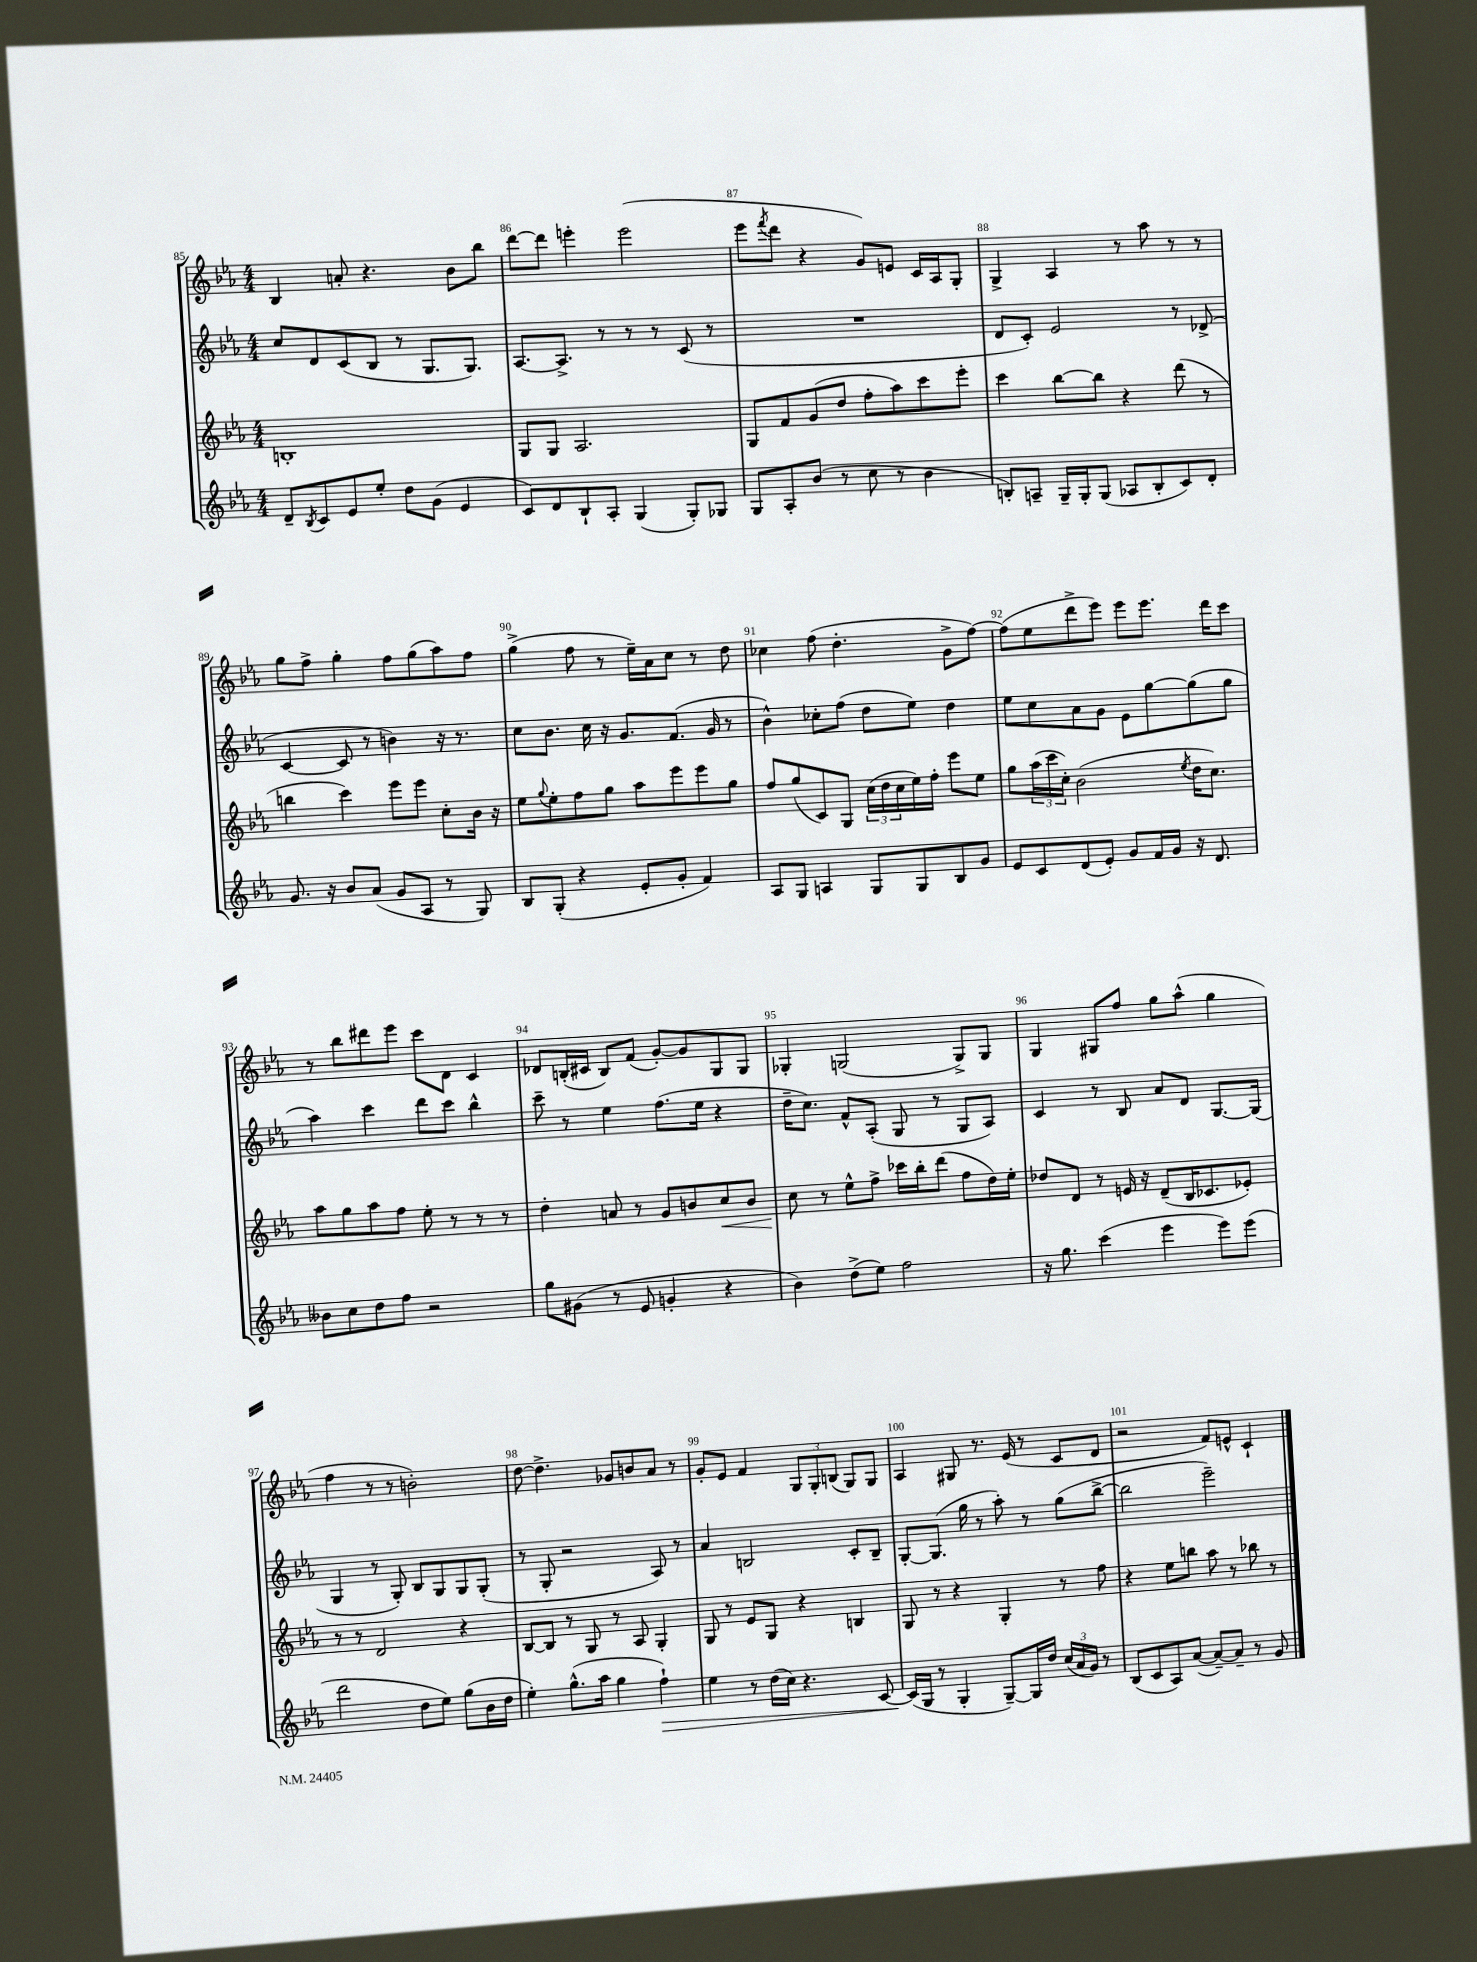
<<
\new StaffGroup <<
\new Staff = "s0" {
    \clef treble \key ees \major \numericTimeSignature \time 4/4
    bes4 a'8-. r4. bes'8 bes''8 |
    d'''8~ d'''8 e'''4-. e'''2( |
    ees'''8 \acciaccatura { f'''8 } d'''8 r4 g'8) e'8 c'16 aes16 g8-. |
    g4-> aes4 r8 aes''8 r8 r8 |
    g''8 f''8-> g''4-. f''8 g''8( aes''8) f''8 |
    g''4->( f''8 r8 ees''16--) aes'16 c''8 r8 d''8 |
    ces''4 f''8( d''4.-. g'8-> f''8~) |
    f''8( ees''8 d'''8-> ees'''8) ees'''8 ees'''8. d'''16 c'''8 |
    r8 bes''8 dis'''8 ees'''8 c'''8 d'8 c'4 |
    des'8 b16-.( cis'16 b8) f'8( g'8~-.) g'8 g8 g8 |
    ges4-. g2( g8->) g8 |
    g4 gis8 f''8 g''8 aes''8-^( g''4 |
    f''4 r8 r8 b'2-.) |
    d''8~ d''4.-> ges'8 b'8 aes'8 r8 |
    g'8-. ees'8 f'4 \tuplet 3/2 { g8 g8-. b8( } g8) g8 |
    aes4 gis8 r8. ees'16( r8 c'8 d'8 |
    r2 f'8) e'8-^ c'4-! \bar "|." |
}
\new Staff = "s1" {
    \clef treble \key ees \major \numericTimeSignature \time 4/4
    c''8 d'8 c'8( bes8 r8 g8. g8.) |
    aes8.~ aes8.-> r8 r8 r8 c'8( r8 |
    R1 |
    d'8 c'8-.) ees'2 r8 des'8->( |
    c'4~ c'8 r8 b'4) r16 r8. |
    c''8 bes'8. c''16 r16 g'8. f'8.( g'16 r8 |
    bes'4-^) ces''8-. f''8( d''8 ees''8) d''4 |
    ees''8 c''8 aes'8 g'8 ees'8 g''8~ g''8( g''8 |
    aes''4) c'''4 d'''8 c'''8 bes''4-^ |
    c'''8-- r8 ees''4 f''8.( ees''16 r4 |
    d''16-- c''8.) f'8-^ aes8-.( g8 r8 g8 aes8) |
    c'4 r8 bes8 aes'8 d'8 g8.~ g16( |
    g4 r8 g8-.) bes8 g8 g8 g8-.( |
    r8 g8-. r2 aes8) r8 |
    aes'4 b2 c'8-. b8-- |
    g8~-. g8.( g''16 r8 aes''8-.) r8 g''8( bes''8~-> |
    bes''2 ees'''2--) \bar "|." |
}
\new Staff = "s2" {
    \clef treble \key ees \major \numericTimeSignature \time 4/4
    b1-. |
    g8 g8 aes2. |
    g8 f'8 g'8( d''8 f''8-. aes''8) c'''8 ees'''8-. |
    c'''4 bes''8~ bes''8 r4 d'''8( r8 |
    b''4 c'''4) ees'''8 ees'''8 c''8-. bes'16 r16 |
    ees''8 \appoggiatura { g''8 } ees''8-. f''8 g''8 aes''8 ees'''8 ees'''8 g''8 |
    f''8 g''8( c'8) g8 \tuplet 3/2 { c''16( d''16 c''16 } ees''16) f''16-. ees'''8 ees''8 |
    g''8 \tuplet 3/2 { aes''16( c'''16 c''16-.) } bes'2( \acciaccatura { ees''8 } d''16 c''8.) |
    aes''8 g''8 aes''8 f''8 ees''8-. r8 r8 r8 |
    d''4-. a'8 r8 g'8 b'8 c''8\< b'8 |
    c''8\! r8 ees''8-^ f''8-> ces'''16 bes''16-. d'''8( f''8 d''16) ees''16-. |
    des''8 d'8 r8 e'16 r16 d'8--( bes16 ces'8. ees'8-.) |
    r8 r8 d'2 r4 |
    bes8~ bes8 r8 g8 r8 aes8 g4-. |
    g8 r8 ees'8 g8 r4 b4 |
    g8 r8 r4 g4-. r8 f''8 |
    r4 ees''8 b''8 aes''8 r8 bes''8 r8 \bar "|." |
}
\new Staff = "s3" {
    \clef treble \key ees \major \numericTimeSignature \time 4/4
    d'8-- \acciaccatura { bes8 } c'8 ees'8 ees''8-. d''8 g'8( ees'4 |
    c'8) d'8 bes8-! aes8-. g4( g8-.) ges8 |
    g8 aes8-. bes'8( r8 c''8 r8 bes'4 |
    b8-.) a8-- g16-- g16-. g8( aes8 b8-. c'8) d'8-. |
    g'8. r16 bes'8 aes'8( g'8 aes8 r8 g8) |
    bes8 g8-.( r4 ees'8-. g'8-. f'4) |
    aes8 g8 a4 g8 g8 bes8 g'8 |
    ees'8 c'8 d'8( ees'8-.) g'8 f'16 g'16 r16 d'8. |
    beses'8 c''8 d''8 f''8 r2 |
    g''8 gis'8( r8 ees'8 g'4-. r4 |
    bes'4) d''8->( ees''8) f''2 |
    r16 g''8. c'''4( ees'''4 ees'''8) ees'''8( |
    d'''2 d''8 ees''8) g''8( bes'16 d''16 |
    ees''4-.) g''8.-^( aes''16 g''4 f''4-!\>) |
    ees''4 r8 d''16( c''16) r4. c'8~ |
    c'16\!( g16 r8 g4-. g8~--) g16 d''16 \tuplet 3/2 { c''16( aes'16 g'16) } r8 |
    bes8( c'8 aes8) aes'8~( aes'8~--) aes'8-- r8 g'8 \bar "|." |
}
>>
>>
\layout { \context { \Score currentBarNumber = #85 \override BarNumber.break-visibility = ##(#f #t #t) barNumberVisibility = #all-bar-numbers-visible } }
